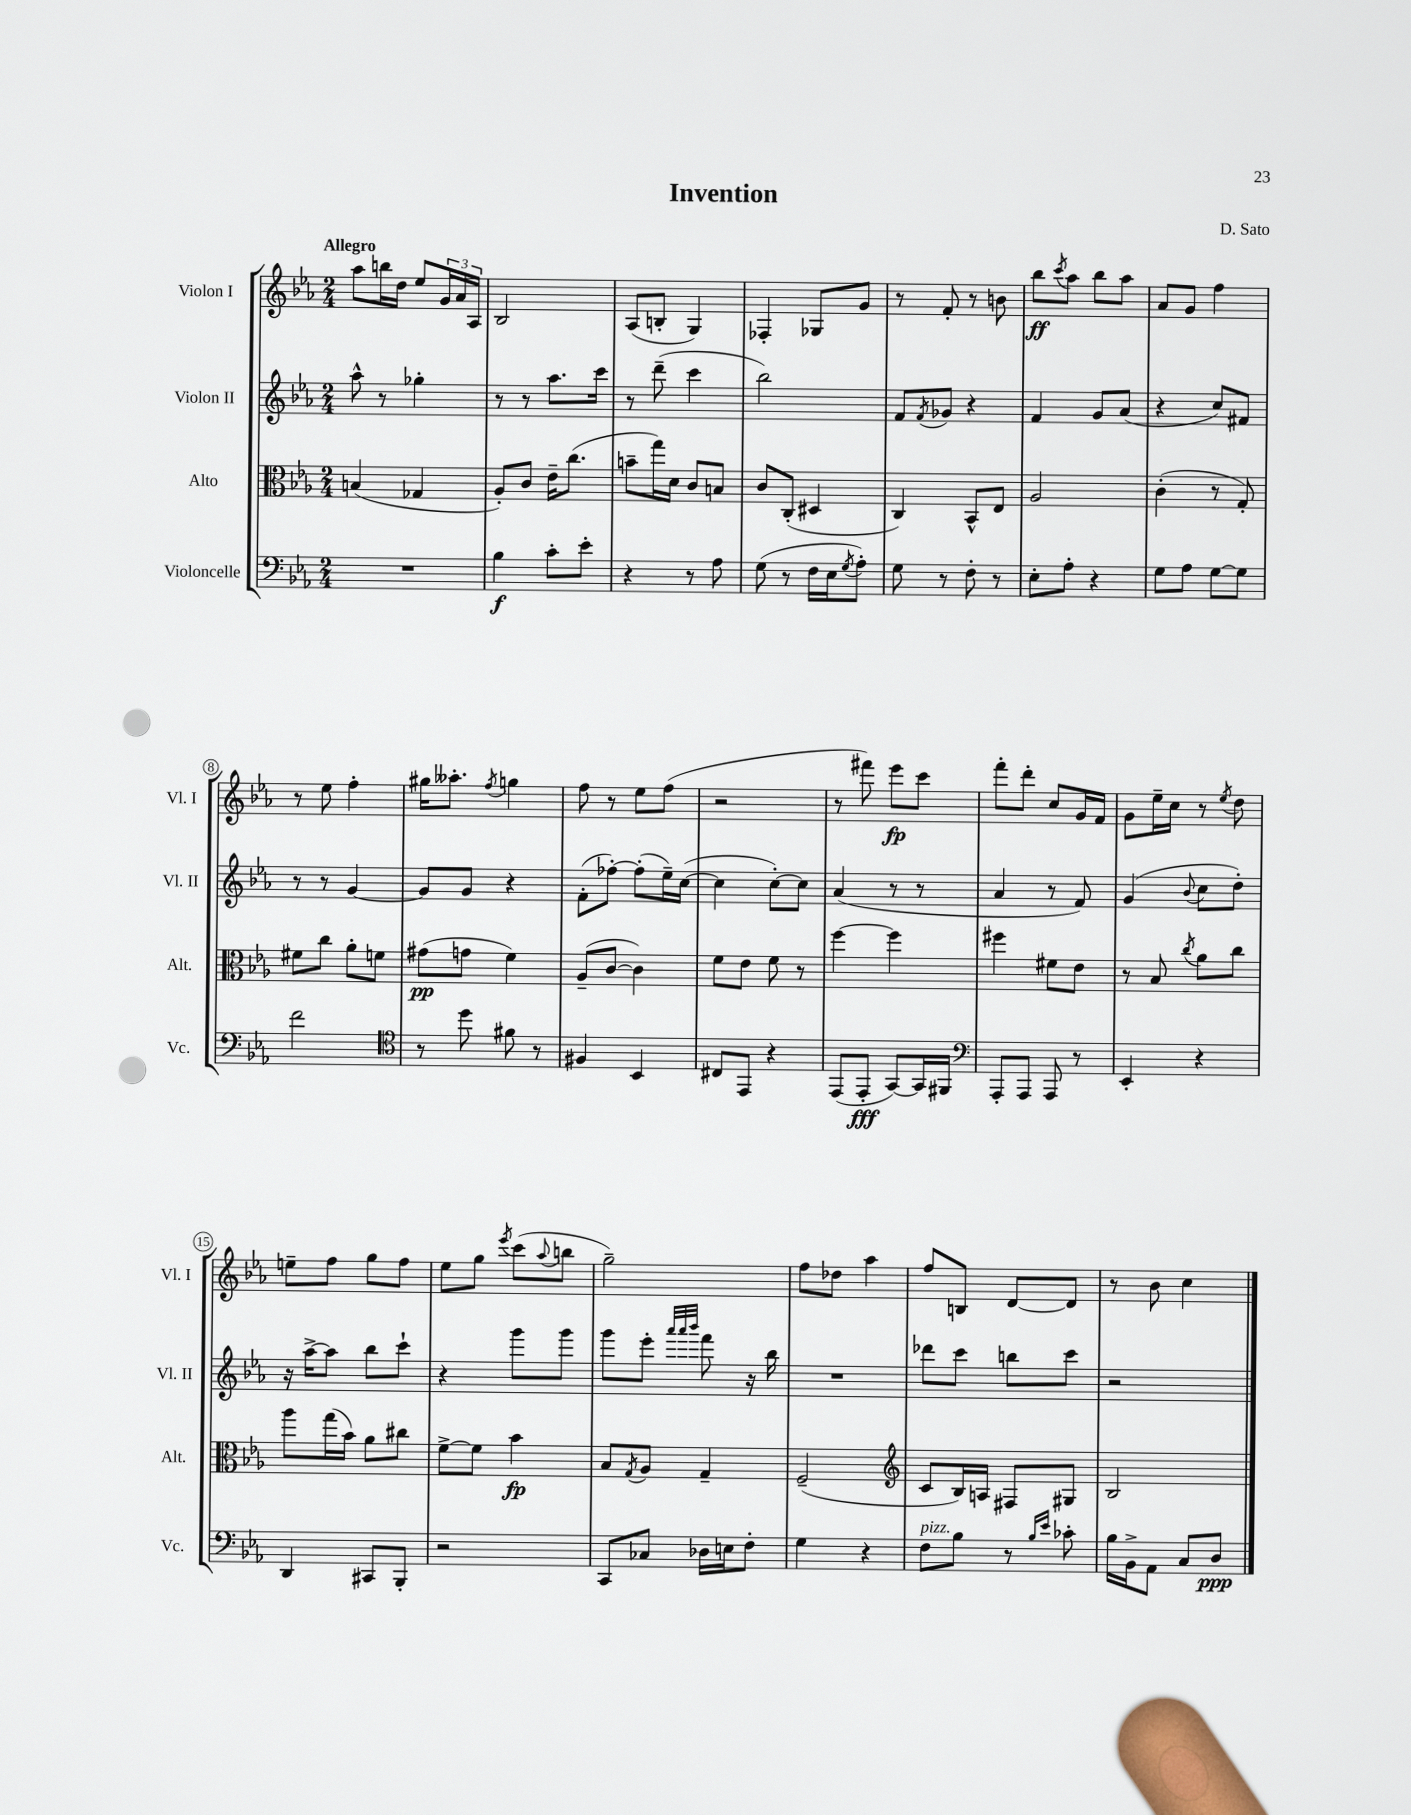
\header { title = "Invention" composer = "D. Sato" }
<<
\new StaffGroup <<
\new Staff = "s0" \with { instrumentName = "Violon I" shortInstrumentName = "Vl. I" } {
    \clef treble \key ees \major \numericTimeSignature \time 2/4 \tempo "Allegro"
    aes''8 b''16 d''16 ees''8 \tuplet 3/2 { g'16 aes'16 aes16 } |
    bes2 |
    aes8( b8-. g4) |
    fes4-. ges8 g'8 |
    r8 f'8-. r8 b'8 |
    bes''8\ff \acciaccatura { c'''8 } aes''8 bes''8 aes''8 |
    aes'8 g'8 f''4 |
    r8 ees''8 f''4-. |
    gis''16 aeses''8.-. \acciaccatura { f''8 } g''4 |
    f''8 r8 ees''8 f''8( |
    r2 |
    r8 fis'''8) ees'''8\fp c'''8 |
    f'''8-. d'''8-. c''8 g'16 f'16 |
    g'8 ees''16-- c''16 r8 \acciaccatura { ees''8 } d''8 |
    e''8-- f''8 g''8 f''8 |
    ees''8 g''8 \acciaccatura { ees'''8 } c'''8( \appoggiatura { aes''8 } b''8 |
    g''2--) |
    f''8 des''8 aes''4 |
    f''8 b8 d'8~ d'8 |
    r8 bes'8 c''4 \bar "|." |
}
\new Staff = "s1" \with { instrumentName = "Violon II" shortInstrumentName = "Vl. II" } {
    \clef treble \key ees \major \numericTimeSignature \time 2/4
    aes''8-^ r8 ges''4-. |
    r8 r8 aes''8. c'''16 |
    r8 d'''8--( c'''4 |
    bes''2) |
    f'8 \acciaccatura { f'8 } ges'8 r4 |
    f'4 g'8 aes'8( |
    r4 c''8) fis'8 |
    r8 r8 g'4~ |
    g'8 g'8 r4 |
    f'8-.( fes''8~-.) fes''8-.( ees''16--) c''16~( |
    c''4 c''8~-.) c''8 |
    aes'4( r8 r8 |
    aes'4 r8 f'8) |
    g'4( \appoggiatura { bes'8 } c''8 d''8-.) |
    r16 aes''16~-> aes''8 bes''8 c'''8-! |
    r4 g'''8 g'''8 |
    g'''8 ees'''8-. \grace { aes'''32 aes'''32 bes'''32 } f'''8 r16 bes''16 |
    R2 |
    des'''8 c'''8 b''8 c'''8 |
    r2 \bar "|." |
}
\new Staff = "s2" \with { instrumentName = "Alto" shortInstrumentName = "Alt." } {
    \clef alto \key ees \major \numericTimeSignature \time 2/4
    b4( ges4 |
    aes8-.) c'8 ees'16-- c''8.( |
    b'8-- g''16) d'16 c'8 b8 |
    c'8 c8-.( dis4 |
    c4) bes,8-^ ees8 |
    aes2 |
    c'4-.( r8 g8-.) |
    fis'8 c''8 aes'8-. f'8 |
    gis'8\pp( g'8 f'4) |
    aes8--( c'8~ c'4) |
    f'8 ees'8 f'8 r8 |
    f''4~ f''4 |
    fis''4 fis'8 ees'8 |
    r8 bes8 \acciaccatura { c''8 } aes'8 c''8 |
    aes''8 g''16( bes'16) aes'8 cis''8 |
    f'8~-> f'8 bes'4\fp |
    bes8 \acciaccatura { g8 } aes8 g4-- |
    f2--( |
    \clef treble c'8 bes16) a16 fis8 gis8 |
    bes2 \bar "|." |
}
\new Staff = "s3" \with { instrumentName = "Violoncelle" shortInstrumentName = "Vc." } {
    \clef bass \key ees \major \numericTimeSignature \time 2/4
    R2 |
    bes4\f c'8-. ees'8-. |
    r4 r8 aes8 |
    g8( r8 f16 ees16 \acciaccatura { g8 } aes8-.) |
    g8 r8 f8-. r8 |
    ees8-. aes8-. r4 |
    g8 aes8 g8~ g8 |
    f'2 |
    \clef tenor r8 d''8 fis'8 r8 |
    fis4 bes,4 |
    cis8 ees,8 r4 |
    ees,8( ees,8-.\fff g,8~) g,16 fis,16 |
    \clef bass aes,,8-. aes,,8 aes,,8 r8 |
    ees,4-. r4 |
    d,4 cis,8 bes,,8-. |
    r2 |
    c,8 ces8 des16 e16 f8-. |
    g4 r4 |
    f8^\markup { \italic "pizz." } bes8 r8 \grace { bes16 ees'16 } ces'8-. |
    bes16 bes,16-> aes,8 c8 d8\ppp \bar "|." |
}
>>
>>
\layout { \context { \Score \override BarNumber.stencil = #(make-stencil-circler 0.1 0.3 ly:text-interface::print) } }
